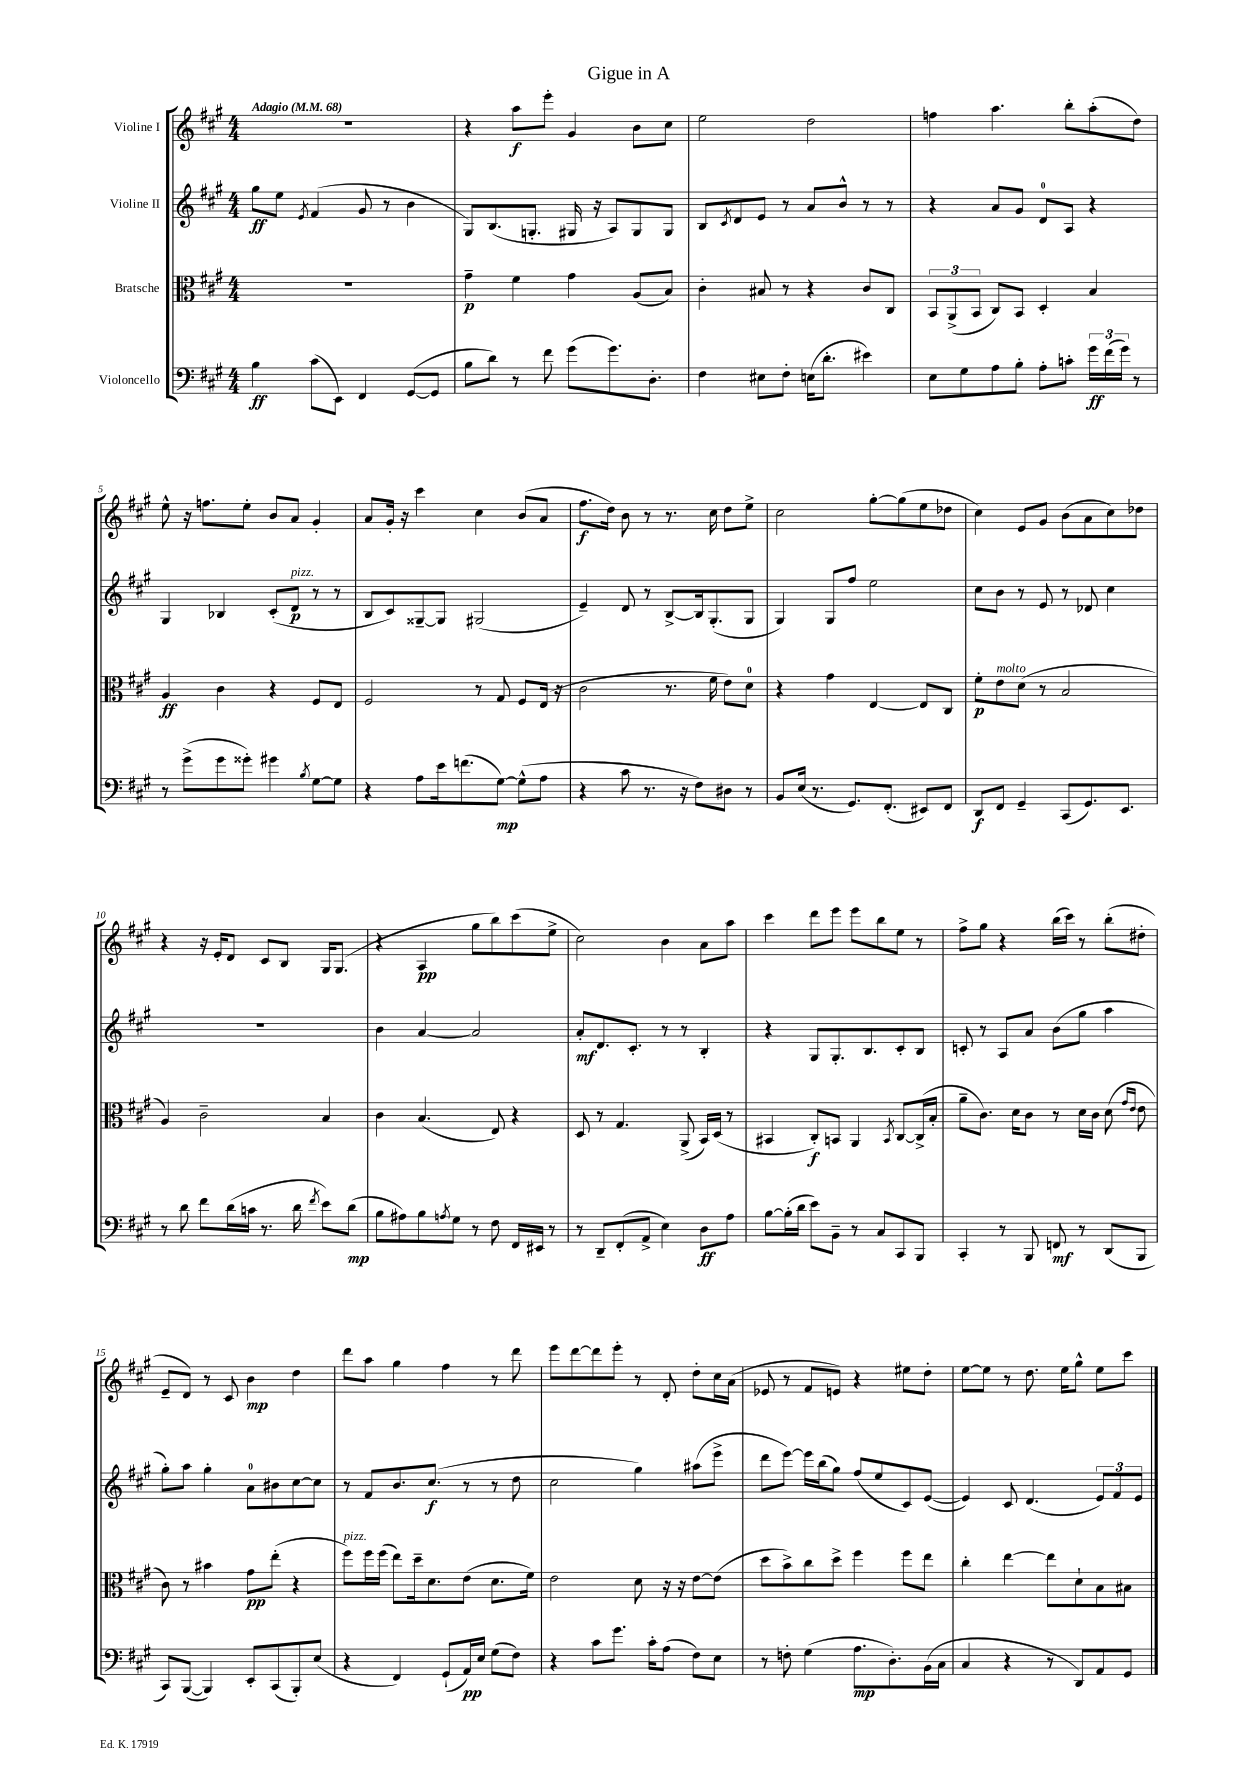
\header { title = "Gigue in A" }
<<
\new StaffGroup <<
\new Staff = "s0" \with { instrumentName = "Violine I" } {
    \clef treble \key a \major \numericTimeSignature \time 4/4 \tempo "Adagio" 4 = 68
    r1 |
    r4 a''8\f e'''8-. gis'4 b'8 cis''8 |
    e''2 d''2 |
    f''4 a''4. b''8-. a''8-.( d''8) |
    e''8-^ r16 f''8. e''8-. b'8 a'8 gis'4-. |
    a'8 gis'16-. r16 cis'''4 cis''4 b'8( a'8 |
    fis''8.\f d''16) b'8 r8 r8. cis''16 d''8 e''8-> |
    cis''2 gis''8~-. gis''8( e''8 des''8 |
    cis''4) e'8 gis'8 b'8( a'8 cis''8) des''8 |
    r4 r16 e'16-. d'8 cis'8 b8 gis16 gis8.( |
    r4 a4\pp gis''8 b''8) cis'''8( e''8-> |
    cis''2) b'4 a'8 a''8 |
    cis'''4 d'''8 e'''8 e'''8 b''8 e''8 r8 |
    fis''8-> gis''8 r4 b''16( cis'''16) r8 b''8-.( dis''8-. |
    e'8-- d'8) r8 cis'8 b'4\mp d''4 |
    d'''8 a''8 gis''4 fis''4 r8 d'''8 |
    e'''8 d'''8~ d'''8 e'''8-. r8 d'8-. d''8-. cis''16 a'16( |
    ees'8 r8 fis'8 e'8) r4 eis''8 d''8-. |
    e''8~ e''8 r8 d''8. e''16 gis''8-^ e''8 cis'''8 \bar "|." |
}
\new Staff = "s1" \with { instrumentName = "Violine II" } {
    \clef treble \key a \major \numericTimeSignature \time 4/4
    gis''8\ff e''8 \acciaccatura { e'8 } fis'4( gis'8 r8 b'4 |
    gis8) b8.( g8.-. gis16 r16 a8) gis8 gis8 |
    b8 \acciaccatura { cis'8 } d'8 e'8 r8 a'8 b'8-^ r8 r8 |
    r4 a'8 gis'8 d'8-0 a8 r4 |
    gis4 bes4 cis'8-.( d'8\p^\markup { \italic "pizz." } r8 r8 |
    b8 cis'8) gisis8~-- gisis8 gis2( |
    e'4--) d'8 r8 b8~-> b16 gis8.-.( gis8 |
    gis4) gis8 fis''8 e''2 |
    cis''8 b'8 r8 e'8 r8 des'8 cis''4 |
    r1 |
    b'4 a'4~ a'2 |
    a'8-.\mf d'8. cis'8.-. r8 r8 b4-. |
    r4 gis8 gis8.-. b8. cis'8-. b8 |
    c'8-. r8 a8 a'8 b'8( gis''8 a''4 |
    gis''8-.) a''8 gis''4-. a'8-0 bis'8 cis''8~ cis''8 |
    r8 fis'8 b'8. cis''8.\f( r8 r8 d''8 |
    cis''2 gis''4) ais''8( e'''8-> |
    d'''8 e'''8~) e'''16 b''16( gis''8) fis''8( e''8 cis'8) e'8~( |
    e'4) cis'8 d'4.( \tuplet 3/2 { e'8) fis'8 e'8 } \bar "|." |
}
\new Staff = "s2" \with { instrumentName = "Bratsche" } {
    \clef alto \key a \major \numericTimeSignature \time 4/4
    R1 |
    gis'4--\p fis'4 gis'4 a8( b8) |
    cis'4-. bis8 r8 r4 cis'8 cis8 |
    \tuplet 3/2 { b,8 a,8->( b,8 } cis8) b,8 d4-. b4 |
    a4\ff cis'4 r4 fis8 e8 |
    fis2 r8 gis8 fis8 e16( r16 |
    cis'2 r8. fis'16 e'8) d'8-0 |
    r4 gis'4 e4~ e8 cis8 |
    fis'8-.\p e'8^\markup { \italic "molto" } d'8( r8 b2 |
    a4) cis'2-- b4 |
    cis'4 b4.( e8) r4 |
    d8 r8 gis4. a,8->( b,16) d16( r8 |
    bis,4 cis8-.\f) b,8 a,4 \acciaccatura { b,8 } cis8~ cis16->( b16-. |
    a'8-- cis'8.) d'16 cis'8 r8 d'16 cis'16 d'8( \grace { gis'16 e'16 } e'8 |
    cis'8) r8 bis'4 gis'8\pp e''8-.( r4 |
    fis''8^\markup { \italic "pizz." }) fis''16 fis''16( e''8) d''16-- d'8. e'8( d'8. fis'16) |
    e'2 d'8 r16 r16 e'8~ e'8( |
    d''8 b'8->) cis''8 d''8-> fis''4 fis''8 e''8 |
    cis''4-. e''4~ e''8 d'8-! b8 bis8 \bar "|." |
}
\new Staff = "s3" \with { instrumentName = "Violoncello" } {
    \clef bass \key a \major \numericTimeSignature \time 4/4
    b4\ff cis'8( e,8) fis,4 gis,8~( gis,8 |
    b8 d'8) r8 fis'8 gis'8( gis'8.) d8.-. |
    fis4 eis8 fis8-. e16( d'8.-. eis'4) |
    e8 gis8 a8 b8-. a8-. c'8-. \tuplet 3/2 { gis'16\ff fis'16( gis'16) } r8 |
    r8 gis'8->( gis'8 gisis'8-.) gis'4 \acciaccatura { b8 } gis8~ gis8 |
    r4 a8 e'16 f'8.( gis8~\mp) gis8-^( a8 |
    r4 cis'8 r8. r16 fis8) dis8 r8 |
    b,8 e16( r8. gis,8.) fis,8.-.( eis,8) fis,8 |
    d,8\f fis,8 gis,4-- cis,8( gis,8.) e,8. |
    r8 d'8 fis'8 d'16( c'16 r8. d'16 \acciaccatura { fis'8 } e'8) d'8\mp( |
    b8 ais8) b8 \acciaccatura { a8 } gis8 r8 fis8 fis,16 eis,16 r8 |
    r8 d,8-- fis,8-.( a,8-> e4) d8\ff a8 |
    b8~ b16-.( d'16 e'8) b,8-- r8 cis8 cis,8 b,,8 |
    cis,4-. r8 b,,8 f,8\mf r8 d,8( b,,8 |
    cis,8) b,,8~( b,,4) e,8-. cis,8( b,,8-.) e8( |
    r4 fis,4) gis,8-!( a,16\pp) e16 gis8( fis8) |
    r4 cis'8 gis'8. cis'16-. a8( fis8) e8 |
    r8 f8-. gis4( a8.\mp d8.-.) b,16( cis16 |
    cis4 r4 r8 d,8) a,8 gis,8 \bar "|." |
}
>>
>>
